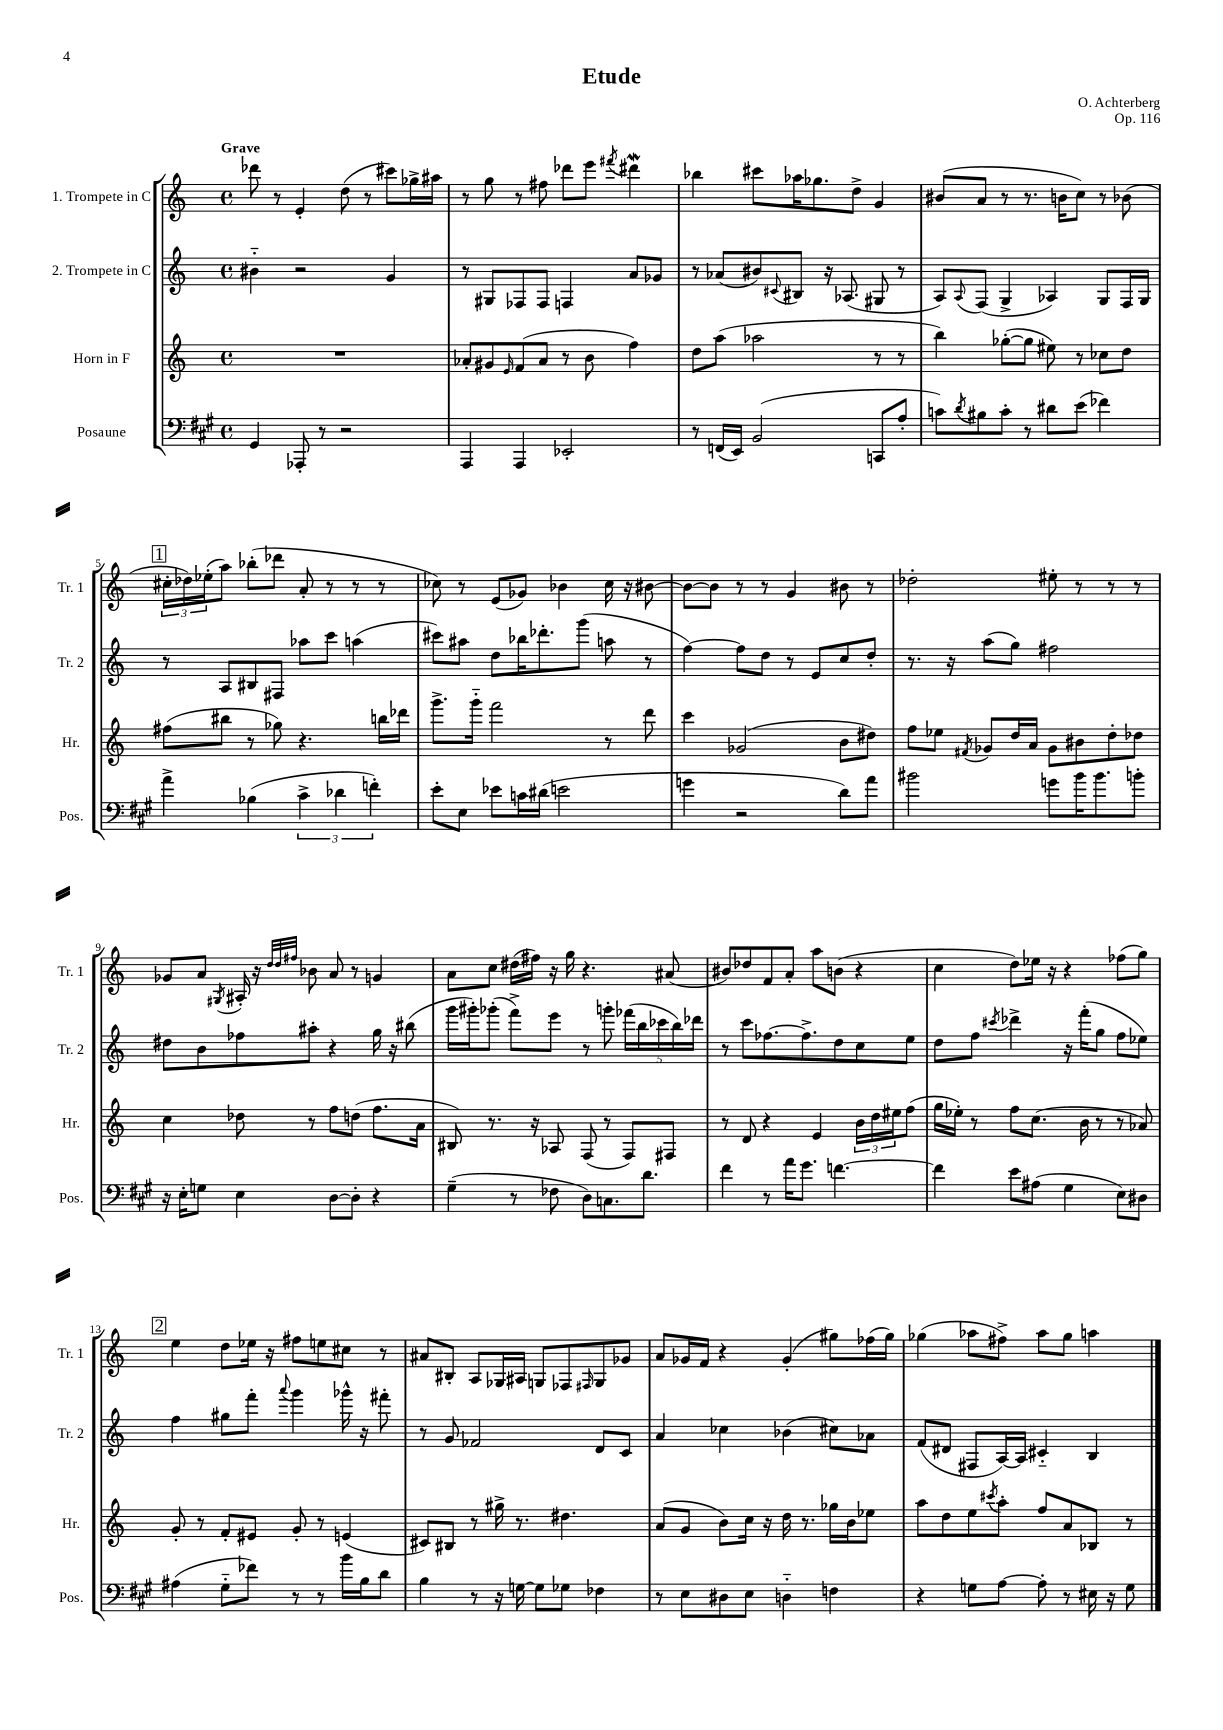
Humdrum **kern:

**kern	**kern	**kern	**kern
*staff4	*staff3	*staff2	*staff1
*clefF4	*clefG2	*clefG2	*clefG2
*k[f#c#g#]	*k[]	*k[]	*k[]
*M4/4	*M4/4	*M4/4	*M4/4
*met(c)	*met(c)	*met(c)	*met(c)
4GG#/	1r	4b#'~\	8ddd-\
.	.	.	8r
8AAA-'/	.	2r	4e'/
8r	.	.	.
2r	.	.	(8dd\
.	.	.	8r
.	.	4g/	8ccc#\L)
.	.	.	16gg-^\L
.	.	.	16aa#\JJ
=	=	=	=
4AAA/	8a-'/L	8r	8r
.	8g#/	8G#/L	8gg\
.	16qqe/	.	.
4AAA/	(8f/	8F-/	8r
.	8a-/J	8F-/J	8ff#\
2EE-'/	8r	4F/	8ddd-\L
.	8b\	.	8eee\J
.	.	.	8qfff#/
.	4ff\)	8a/L	4ddd#\
.	.	8g-/J	.
=	=	=	=
8r	8dd\L	8r	4bb-\
(16FF/LL	(8aa\J	(8a-/L	.
16EE/JJ)	.	.	.
(2BB/	2aa-\	8b#/)	8ccc#\L
.	.	8qqc#/	.
.	.	8B#/J	16aa-\K
.	.	.	8.gg-\
.	.	16r	.
.	.	(8.A-/	.
.	.	.	8dd^\J
8CC/L	8r	8G#/	4g/
8A'/J	8r	8r	.
=	=	=	=
8c\L)	4bb\)	8A/L)	(8b#/L
8qd/	.	8qqA/	.
8B#\	.	(8F/J	8a/J
8c'\J	([8gg-'\L	4G^/	8r
8r	8gg-\]J	.	8.r
8d#\L	8ee#\)	4A-/)	.
.	.	.	16b\LK
(8e\J	8r	.	8cc\J)
4f-\)	8cc-\L	8G/L	8r
.	8dd\J	16F/L	(8b-\
.	.	16G/JJ	.
=	=	=	=
4a^\	(8ff#\L	8r	24cc#'\LL
.	.	.	24dd-\)
.	.	.	(24ee-'\J
.	8bb#\J	8A/L	8aa\J)
(4B-\	8r	8B#/	(8bb-'\L
.	8gg-\)	8F#/J	8ddd-\J
6c#^\	4.r	8aa-\L	8a'/
.	.	8ccc\J	8r
6d-\	.	.	.
.	.	(4aa\	8r
6f'\)	.	.	.
.	16bb\LL	.	8r
.	16ddd-\JJ	.	.
=	=	=	=
8e'\L	8.ggg^\L	8ccc#\L)	8cc-\)
8E\J	.	8aa#\J	8r
.	16ggg'~\Jk	.	.
8e-\L	2fff\	8dd\L	(8e/L
16c\L	.	16bb-\K	8g-/J)
(16d#\JJ	.	8.ddd-'\	.
2e\	.	.	4b-\
.	.	(8ggg\J	.
.	8r	8aa\	16cc-\
.	.	.	16r
.	8ddd\	8r	[8b#\
=	=	=	=
4g\	4ccc\	[4ff\)	8b#\_L
.	.	.	8b#\]J
2r	(2g-/	8ff\]L	8r
.	.	8dd\J	8r
.	.	8r	4g/
.	.	8e/L	.
8d\L)	8b\L	8cc/	8b#\
8a\J	8dd#\J)	8dd'/J	8r
=	=	=	=
2b#\	8ff\L	8.r	2dd-'\
.	8ee-\J	.	.
.	.	16r	.
.	8qf#/	.	.
.	8g-/L	(8aa\L	.
.	16dd/L	8gg\J)	.
.	16a/JJ	.	.
8g\L	8g-\L	2ff#\	8ee#'\
16b#\K	8b#\	.	8r
8.b#\	.	.	.
.	8dd'\	.	8r
8b'\J	8dd-\J	.	8r
=	=	=	=
16r	4cc\	8dd#\L	8g-/L
16E'\LK	.	.	.
8G\J	.	8b\	8a/J
.	.	.	8qG#/
4E\	8dd-\	8ff-\	16A#'/
.	.	.	16r
.	.	.	32qqdd/LLL
.	.	.	32qqdd/
.	.	.	32qqff#/JJJ
.	8r	8aa#'\J	8b-\
[8D\L	8ff\L	4r	8a/
8D'\]J	(8dd\J	.	8r
4r	8.ff\L	16gg\	4g/
.	.	16r	.
.	.	(8bb#\	.
.	16a\Jk	.	.
=	=	=	=
(4G#~\	8B#/)	16ggg\LL	8a\L
.	.	16ggg#'\J)	.
.	8.r	(8ggg-'\J	8cc\J
8r	.	8fff^\L)	(16dd#\LL
.	16r	.	16ff#\JJ)
8F-\	8A-/	8eee\J	16r
.	.	.	16gg\
8D\L)	(8F/	8r	4.r
8.C\	8r	8ggg'\	.
.	8F/L)	(20fff-\LL	.
.	.	20bb\	.
8.d\J	.	.	.
.	.	20ccc-\	.
.	8F#/J	.	(8a#/
.	.	20bb\)	.
.	.	20ddd-\JJ	.
=	=	=	=
4f#\	8r	8r	8b#/L)
.	8d/	8ccc\L	8dd-/
8r	4r	[8.ff-\	8f/
16a\LK	.	.	8a'/J
8.g#\J	.	8.ff-^\]	.
.	4e/	.	8aa\L
[4.f\	.	8dd\	(8b\J
.	24b\LL	8cc\	4r
.	24dd\	.	.
.	24ee#\J	.	.
.	(8ff\J	8ee\J	.
=	=	=	=
4f\]	16gg\LL	8dd\L	4cc\
.	16ee-'\JJ)	.	.
.	8r	8ff\J	.
.	.	8qccc#/	.
8e\L	8ff\L	4ddd-^\	8dd\L)
(8A#\J	(8.cc\J	.	16ee-\Jk
.	.	.	16r
4G#\	.	16r	4r
.	16b\	(16fff'\LK	.
.	8r	8gg\J	.
8E\L)	8r	8ff\L	(8ff-\L
8D#\J	8a-/)	8ee-\J)	8gg\J)
=	=	=	=
(4A#\	8g'/	4ff\	4ee\
.	8r	.	.
8G#'~\L	8f'/L	8gg#\L	8dd\L
8f-\J)	8e#/J	8fff'\J	16ee-\Jk
.	.	.	16r
.	.	8qqaaa/	.
8r	8g'/	4ggg\	8ff#\L
8r	8r	.	8ee\
16b\LL	(4e/	16ggg-^^\	8cc#\J
16B\J	.	16r	.
8d\J	.	8fff#'\	8r
=	=	=	=
4B\	8c#/L)	8r	8a#/L
.	8B#/J	8g/	8B#'/J
8r	8r	2f-/	8A/L
16r	16gg#^\	.	16G-/L
[16G\	8.r	.	16A#/JJ
8G\]L	.	.	8G/L
8G-\J	4.dd#\	.	8F-/
.	.	.	16qqF#/
4F-\	.	8d/L	8G/
.	.	8c/J	8g-/J
=	=	=	=
8r	(8a/L	4a/	8a/L
8E\L	8g/J	.	16g-/L
.	.	.	16f/JJ
8D#\	8b\L)	4cc-\	4r
8E\J	16cc\Jk	.	.
.	16r	.	.
4D'~\	16dd\	(4b-\	(4g-'/
.	8.r	.	.
4F\	16gg-\LL	8cc#\L)	8gg#\L)
.	16b\J	.	.
.	8ee-\J	8a-\J	(16ff-\L
.	.	.	16gg#\JJ)
=	=	=	=
4r	8aa\L	(8f/L	(4gg-\
.	8dd\	8d#/J	.
8G\L	8ee\	8F#/L	8aa-\L
.	8qccc#/	.	.
[8A\J	8aa'\J	[16A/L)	8ff#^\J)
.	.	16A/]JJ	.
8A'\]	8ff/L	4c#'~/	8aa-\L
8r	8a/	.	8gg-\J
16E#\	8B-/J	4B/	4aa\
16r	.	.	.
8G\	8r	.	.
==	==	==	==
*-	*-	*-	*-
